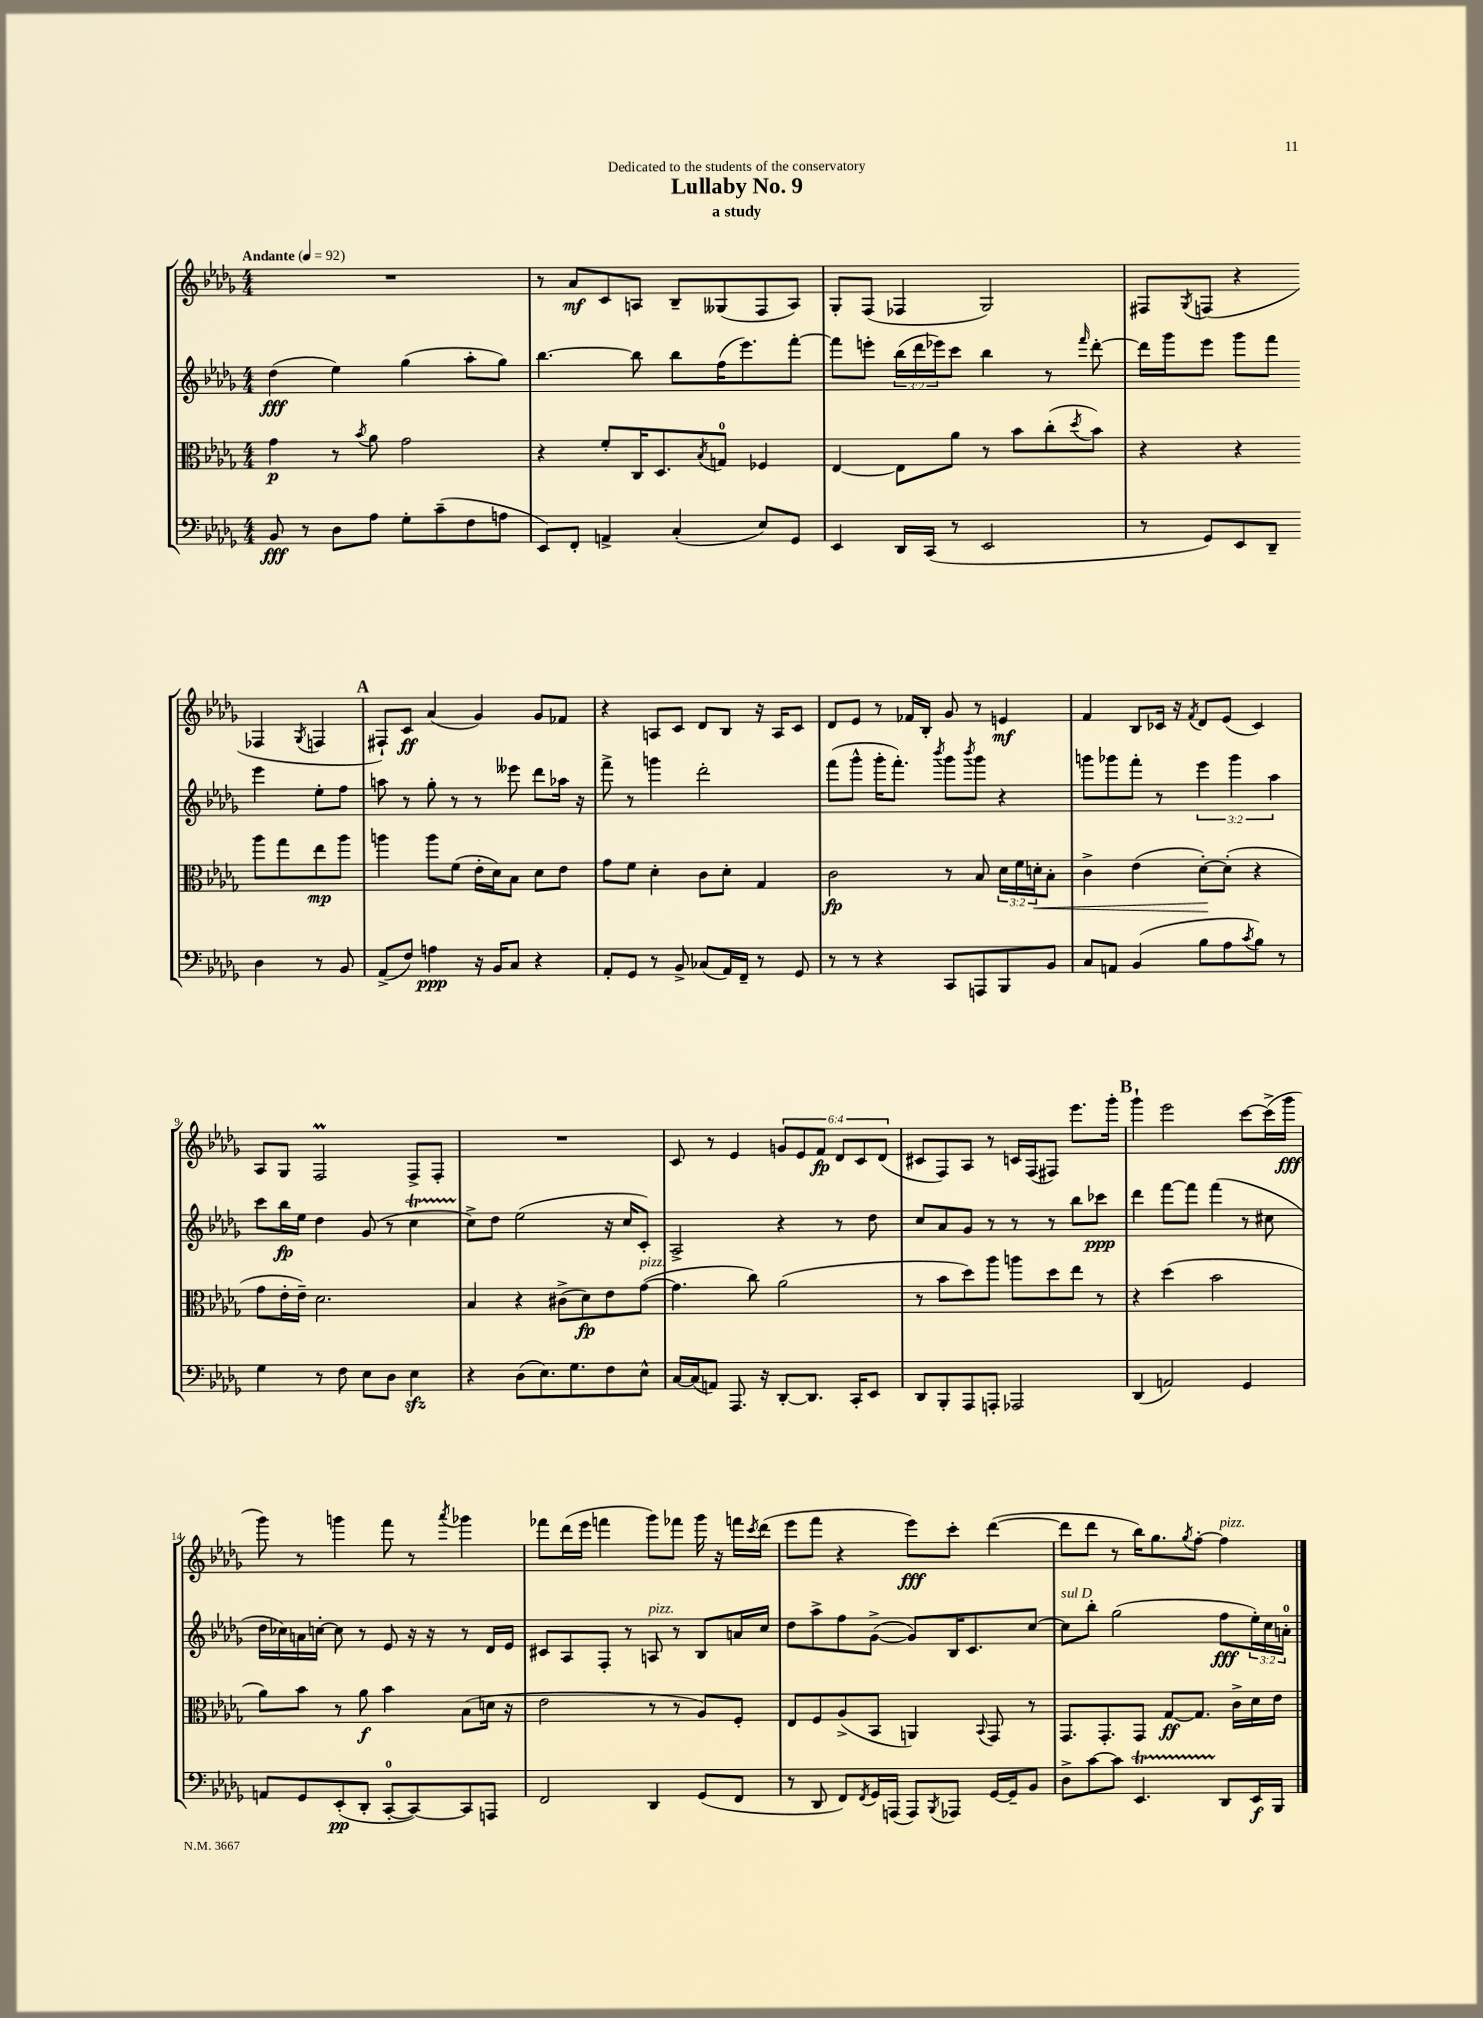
\header { title = "Lullaby No. 9" subtitle = "a study" dedication = "Dedicated to the students of the conservatory" }
<<
\new StaffGroup <<
\new Staff = "s0" {
    \clef treble \key des \major \numericTimeSignature \time 4/4 \override Staff.TupletNumber.text = #tuplet-number::calc-fraction-text \tempo "Andante" 4 = 92
    R1 |
    r8 aes'8\mf c'8 a8 bes8-- geses8( f8 a8) |
    ges8-. f8( fes4 ges2) |
    fis8 \acciaccatura { ges8 } f8( r4 fes4 \acciaccatura { ges8 } f4 |
    \mark \markup { \bold "A" } fis8-!) c'8\ff aes'4( ges'4) ges'8 fes'8 |
    r4 a8 c'8 des'8 bes8 r16 a16 c'8 |
    des'8 ees'8 r8 fes'16 bes16-. ges'8 r8 e'4\mf |
    f'4 bes8 ces'16 r16 \acciaccatura { f'8 } des'8 ees'8( ces'4) |
    aes8 ges8 f2\prall f8-> f8-. |
    R1 |
    c'8 r8 ees'4 \tuplet 6/4 { g'8 ees'8 f'8\fp des'8 c'8 des'8( } |
    cis'8 f8) aes8 r8 c'16 f16( fis8) ees'''8. ges'''16-. |
    \mark \markup { \bold "B" } ges'''4-! ees'''2 c'''8~ c'''16->( ges'''16\fff |
    ges'''8) r8 g'''4 f'''8 r8 \acciaccatura { aes'''8 } ges'''4 |
    fes'''8 des'''16( ees'''16 f'''4 ges'''8) fes'''8 ges'''16 r16 f'''16 \acciaccatura { c'''8 } des'''16( |
    ees'''8 f'''8 r4 ees'''8\fff) c'''8-. des'''4~( |
    des'''8 des'''8 r8 bes''16) ges''8. \acciaccatura { ges''8 } f''8~-. f''4^\markup { \italic "pizz." } \bar "|." |
}
\new Staff = "s1" {
    \clef treble \key des \major \numericTimeSignature \time 4/4 \override Staff.TupletNumber.text = #tuplet-number::calc-fraction-text
    des''4\fff( ees''4) ges''4( aes''8-. ges''8) |
    bes''4.~ bes''8 bes''8 f''16( ees'''8.) f'''8~-. |
    f'''8 e'''8-. \tuplet 3/2 { bes''16( des'''16 ees'''16) } c'''8 bes''4 r8 \grace { f'''16 } des'''8~-. |
    des'''16 ges'''16 ees'''8 ges'''8 f'''8 ees'''4 ees''8-. f''8 |
    \mark \markup { \bold "A" } a''8 r8 ges''8-. r8 r8 eeses'''8 des'''8 aes''16 r16 |
    f'''8-> r8 g'''4 des'''2-. |
    f'''8( ges'''8-^ ges'''16-. f'''8.-.) \acciaccatura { bes'''8 } ges'''8 \acciaccatura { bes'''8 } ges'''8 r4 |
    g'''8 ges'''8 f'''8-. r8 \tuplet 3/2 { ees'''4 ges'''4 aes''4 } |
    c'''8 bes''16\fp ees''16 des''4 ges'8( r8 c''4\startTrillSpan |
    c''8->\stopTrillSpan) des''8 ees''2( r16 c''16 c'8-.) |
    aes2-> r4 r8 des''8 |
    c''8 aes'8 ges'8 r8 r8 r8 bes''8 ces'''8\ppp |
    \mark \markup { \bold "B" } des'''4 f'''8~ f'''8 f'''4( r8 cis''8 |
    des''16 ces''16) a'16 c''16~-. c''8 r8 ees'8 r16 r16 r8 des'16 ees'16 |
    cis'8 aes8 f8-. r8 a8^\markup { \italic "pizz." } r8 bes8 a'16 c''16 |
    des''8 aes''8-> f''8 ges'8~->( ges'8) bes16 c'8. c''8~ |
    c''8^\markup { \italic "sul D" } bes''8-. ges''2( f''8\fff \tuplet 3/2 { ees''16-.) c''16 a'16-0-. } \bar "|." |
}
\new Staff = "s2" {
    \clef alto \key des \major \numericTimeSignature \time 4/4 \override Staff.TupletNumber.text = #tuplet-number::calc-fraction-text
    ges'4\p r8 \acciaccatura { bes'8 } aes'8 ges'2 |
    r4 f'8-. c16 des8. \acciaccatura { bes8 } g8-0 fes4 |
    ees4~ ees8 aes'8 r8 bes'8 c''8-.( \acciaccatura { des''8 } bes'8) |
    r4 r4 aes''8 ges''8 ees''8\mp aes''8 |
    \mark \markup { \bold "A" } a''4 a''8 f'8( ees'16-. des'16) bes8 des'8 ees'8 |
    ges'8 f'8 des'4-. c'8 des'8-. ges4 |
    c'2\fp r8 bes8 \tuplet 3/2 { des'16 f'16 d'16-.\< } bes8-. |
    c'4-> ees'4( des'8~-.\!) des'8-.( r4 |
    ges'8 ees'16-. ees'16--) des'2. |
    bes4 r4 cis'8->( des'8\fp) ees'8 ges'8~^\markup { \italic "pizz." }( |
    ges'4. c''8) aes'2( |
    r8 bes'8 des''8) aes''8 a''8 des''8 ees''8 r8 |
    \mark \markup { \bold "B" } r4 des''4( bes'2 |
    aes'8) bes'8 r8 aes'8\f bes'4 bes8( d'16 r16 |
    ees'2 r8 r8 aes8) f8-. |
    ees8 f8 aes8->( bes,8 a,4) \appoggiatura { bes,8 } ges,8 r8 |
    ges,8. ges,8.-. ges,8 ges8~\ff ges8. c'16-> des'16 ees'16 \bar "|." |
}
\new Staff = "s3" {
    \clef bass \key des \major \numericTimeSignature \time 4/4
    bes,8\fff r8 des8 aes8 ges8-. c'8--( f8 a8 |
    ees,8) f,8-. a,4-> c4-.( ees8) ges,8 |
    ees,4 des,16 c,16( r8 ees,2 |
    r8 ges,8) ees,8 des,8-- des4 r8 bes,8 |
    \mark \markup { \bold "A" } aes,8->( f8) a4\ppp r16 bes,16 c8 r4 |
    aes,8-. ges,8 r8 bes,8-> ces8( aes,16) f,16-- r8 ges,8 |
    r8 r8 r4 c,8 a,,8 bes,,8 bes,8 |
    c8 a,8 bes,4( bes8 aes8 \acciaccatura { c'8 } bes8) r8 |
    ges4 r8 f8 ees8 des8 ees4\sfz |
    r4 des8( ees8.) ges8. f8 ees8-^ |
    c16~ c16( a,8) aes,,8. r16 des,8~-. des,8. c,16-. ees,8 |
    des,8 bes,,8-. aes,,8 a,,8-. aes,,2 |
    \mark \markup { \bold "B" } des,4( a,2) ges,4 |
    a,8 ges,8 ees,8-.\pp( des,8-. c,8-0~-. c,8~) c,8 a,,8 |
    f,2 des,4 ges,8( f,8 |
    r8 des,8 f,8) \acciaccatura { f,8 } ges,16 a,,16( a,,8) \acciaccatura { bes,,8 } aes,,8 ges,16~ ges,16-- bes,8 |
    des8-> c'8~ c'8 ees,4.\startTrillSpan des,8\stopTrillSpan ees,16\f bes,,16 \bar "|." |
}
>>
>>
